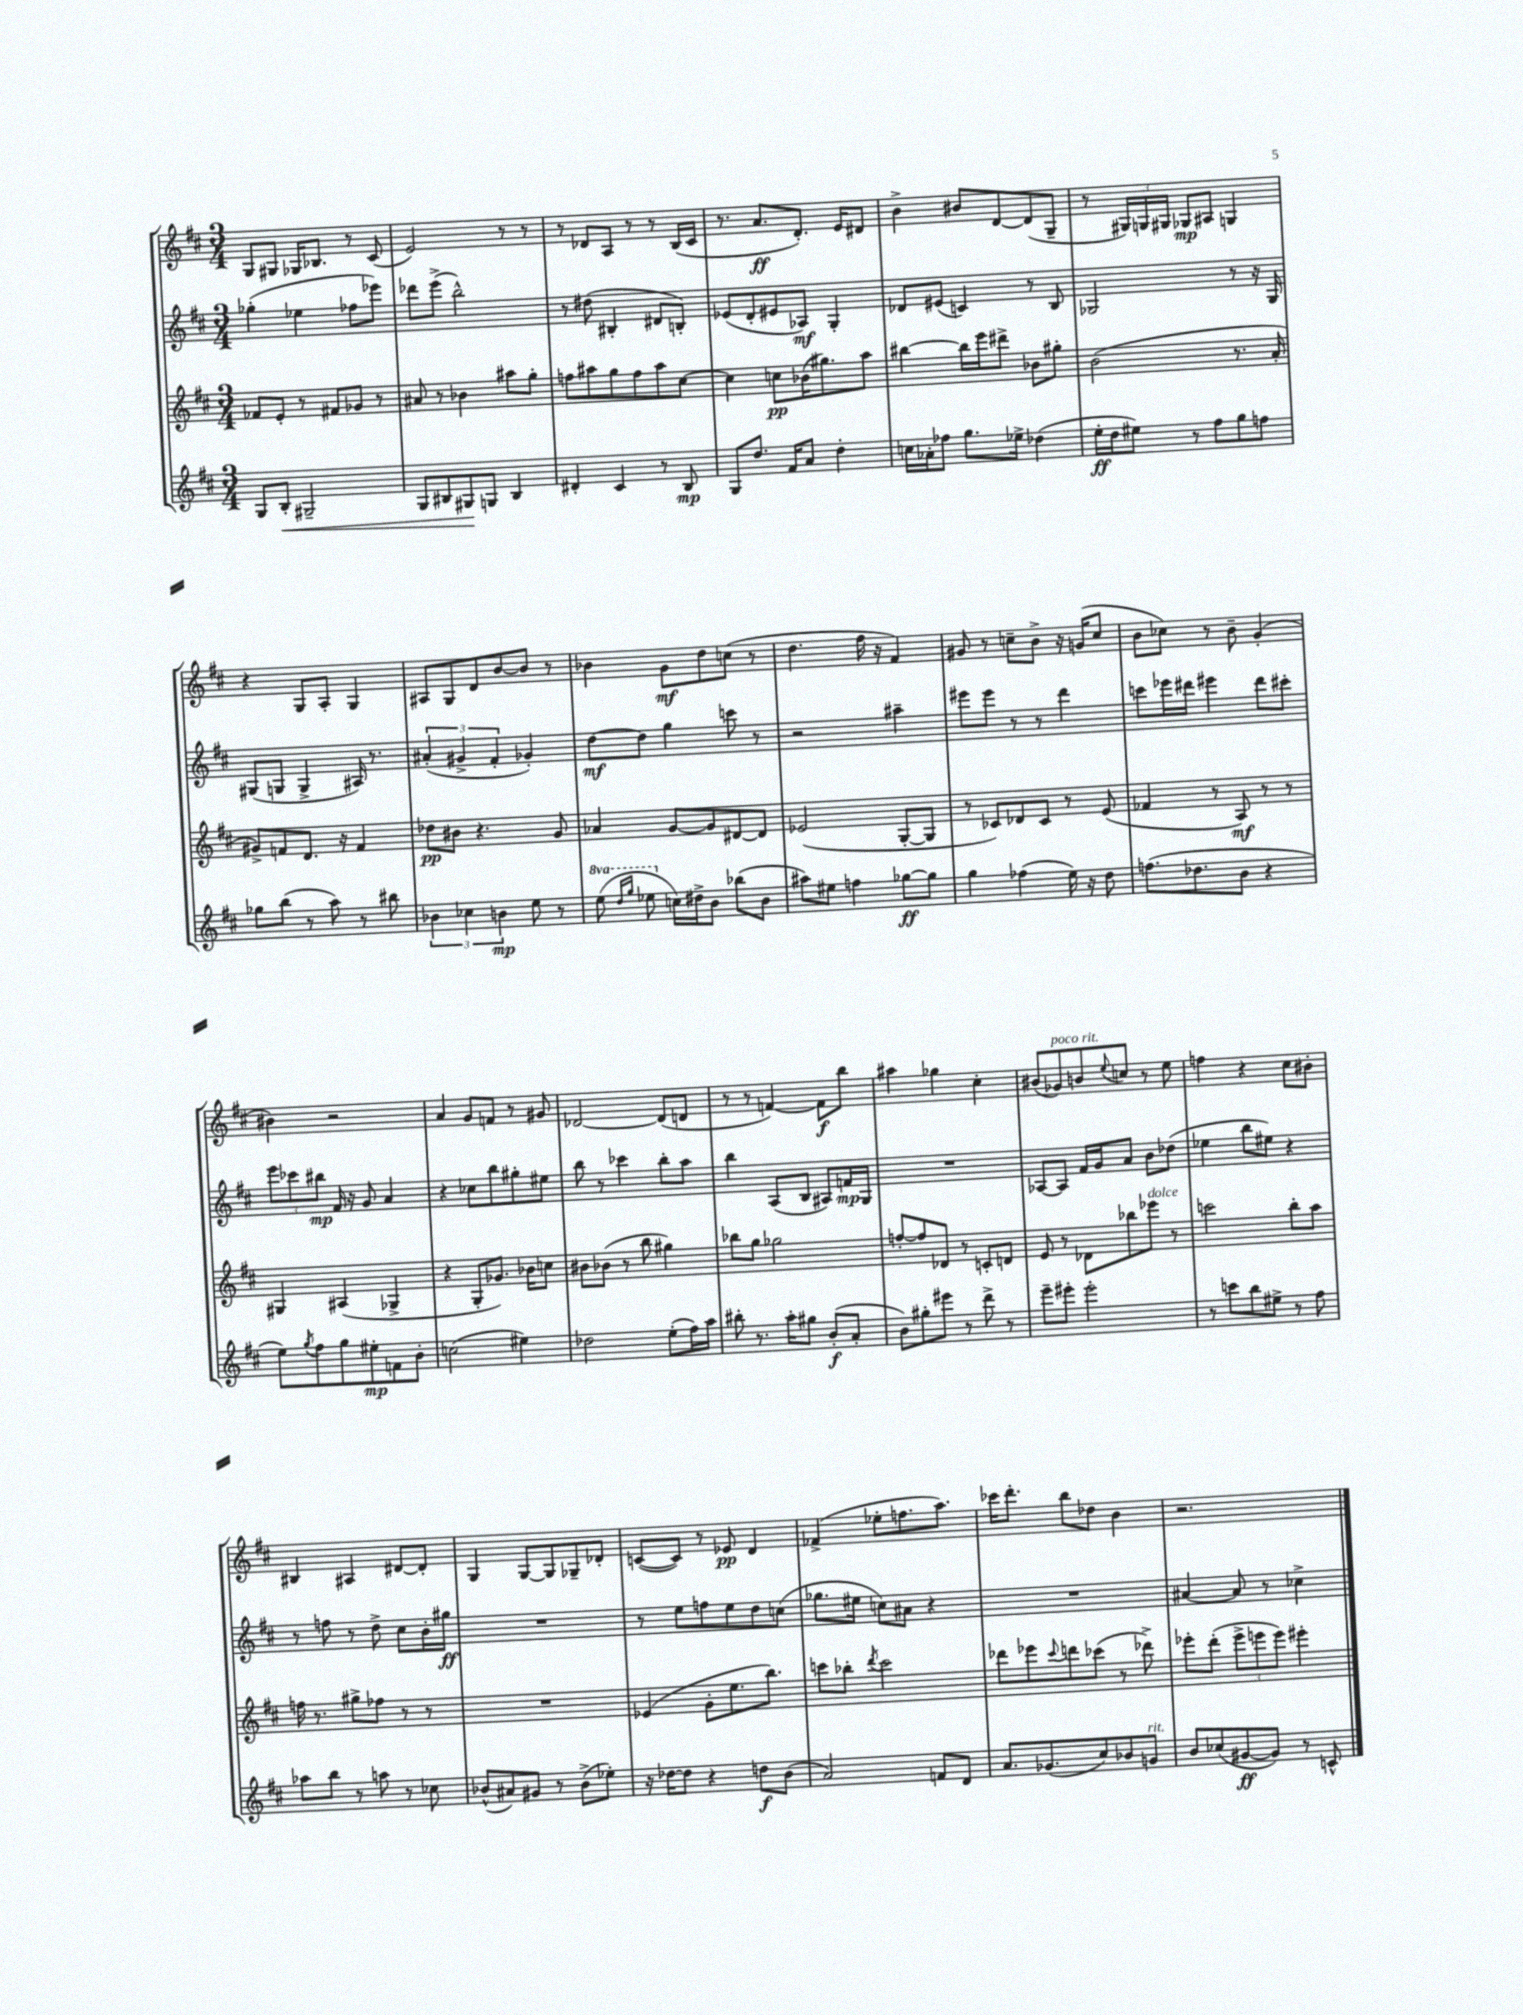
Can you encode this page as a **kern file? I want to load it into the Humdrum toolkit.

**kern	**dynam	**kern	**dynam	**kern	**dynam	**kern	**dynam
*part4	*part4	*part3	*part3	*part2	*part2	*part1	*part1
*staff4	*staff4	*staff3	*staff3	*staff2	*staff2	*staff1	*staff1
*clefG2	*	*clefG2	*	*clefG2	*	*clefG2	*
*k[f#c#]	*	*k[f#c#]	*	*k[f#c#]	*	*k[f#c#]	*
*M3/4	*	*M3/4	*	*M3/4	*	*M3/4	*
=1	=1	=1	=1	=1	=1	=1	=1
8G/L	.	8f-X/L	.	(4gg-X'\	.	8G/L	.
!	!LO:HP:b	!	!	!	!	!	!
8B'/J	<	8e'/J	.	.	.	8G#X/J	.
2G#X~/	.	8r	.	4ee-X\	.	16G-X/KL	.
.	.	.	.	.	.	8.B-X/J	.
.	.	8f#X/L	.	.	.	.	.
.	.	8g-X/J	.	8ff-X\L	.	8r	.
.	.	8r	.	8eee-X\J)	.	(8c#/	.
=2	=2	=2	=2	=2	=2	=2	=2
8G/L	.	8a#X/	.	8ddd-X\L	.	2e/)	.
8B#X/	.	8r	.	(8eee^\J	.	.	.
8G#X/	.	4b-X\	.	2bb^^\)	.	.	.
8Gn/J	[	.	.	.	.	.	.
4B#/	.	8aa#X\L	.	.	.	8r	.
.	.	8gg'\J	.	.	.	8r	.
=3	=3	=3	=3	=3	=3	=3	=3
4d#X'/	.	8ffn\L	.	8r	.	8r	.
.	.	8aa#X\	.	(8dd#X\	.	8d-X/L	.
4c#/	.	8gg\	.	4B#X'/	.	8A/J	.
.	.	8ff\	.	.	.	8r	.
8r	.	8aa#\	.	8d#X/L	.	8r	.
8B/	mp	[8cc#\J	.	8Bn'/J)	.	(16B/LL	.
.	.	.	.	.	.	16c#/JJ	.
=4	=4	=4	=4	=4	=4	=4	=4
8G/L	.	4cc#\]	.	(8e-X/L	.	8.r	.
8.dd/J	.	.	.	8d'/	.	.	.
.	.	.	.	.	.	8.a/L	ff
.	.	8ccn\L	pp	8e#X/	.	.	.
16f#/KL	.	.	.	.	.	.	.
8a/J	.	(16b-X\K	.	8A-X/J)	mf	8.d'/J)	.
.	.	8.gg#X\)	.	.	.	.	.
4dd'\	.	.	.	4G'/	.	.	.
.	.	.	.	.	.	16e/KL	.
.	.	8aa\J	.	.	.	8d#X/J	.
=5	=5	=5	=5	=5	=5	=5	=5
16ccn\LL	.	[4bb#X\	.	8d-X/L	.	4b^\	.
16a-X'\J	.	.	.	.	.	.	.
8ff-X\J	.	.	.	(8e#X/J	.	.	.
8.gg\L	.	16bb#\LL]	.	4cn/)	.	8b#X/L	.
.	.	16eee\J	.	.	.	.	.
.	.	8ddd#X^\J	.	.	.	[8d/	.
16ee-X^\Jk	.	.	.	.	.	.	.
(4dd-X\	.	8b-X\L	.	8r	.	(8d/]	.
.	.	8gg#X'\J	.	8B/	.	8G~/J	.
=6	=6	=6	=6	=6	=6	=6	=6
16ee'\LL	ff	(2b\	.	2G-X/	.	8r	.
16dd\J	.	.	.	.	.	.	.
8ee#X\J)	.	.	.	.	.	24G#X/LL)	.
.	.	.	.	.	.	24Gn/	.
.	.	.	.	.	.	24G#X/JJ	.
8r	.	.	.	.	.	8G-X/L	mp
8ff#\L	.	.	.	.	.	8A#X/J	.
8gg\	.	8.r	.	8r	.	4Gn/	.
8ffn\J	.	.	.	16r	.	.	.
.	.	16a'/	.	16G-/	.	.	.
!!LO:LB:g=z
=7	=7	=7	=7	=7	=7	=7	=7
8gg-X\L	.	8g#X^/L)	.	(8G#X/L	.	4r	.
(8bb\J	.	8fn/	.	8Gn/J	.	.	.
8r	.	8.d/J	.	4G^/	.	8G/L	.
8aa\)	.	.	.	.	.	8A'/J	.
.	.	16r	.	.	.	.	.
8r	.	4f/	.	16A#X/)	.	4G/	.
.	.	.	.	8.r	.	.	.
8bb#X\	.	.	.	.	.	.	.
=8	=8	=8	=8	=8	=8	=8	=8
6b-X\	.	8dd-X\L	pp	(6a#X'/	.	8A#X/L	.
.	.	8b#X\J	.	.	.	8G/	.
6cc-X\	.	.	.	6g#X^/	.	.	.
.	.	4.r	.	.	.	8d/	.
6bn\	mp	.	.	6f#'/	.	.	.
.	.	.	.	.	.	[8b/	.
8ee\	.	.	.	4g-X'/)	.	8b/J]	.
8r	.	8g/	.	.	.	8r	.
=9	=9	=9	=9	=9	=9	=9	=9
*8va	*	*	*	*	*	*	*
(8eee\	.	4a-X/	.	[8dd\L	mf	4b-X\	.
16qqddd/LL	.	.	.	.	.	.	.
16qqggg/JJ	.	.	.	.	.	.	.
8eee-X\	.	.	.	8dd\J]	.	.	.
*X8va	*	*	*	*	*	*	*
16ccn\LL)	.	[8g/L	.	4gg\	.	8g\L	mf
16dd#X^\J	.	.	.	.	.	.	.
8b\J	.	8g/]	.	.	.	8dd\	.
(8bb-X\L	.	[8d#X/	.	8cccn\	.	(8ccn\J	.
8b\J	.	8d#/J]	.	8r	.	8r	.
=10	=10	=10	=10	=10	=10	=10	=10
8aa#X\L)	.	(2e-X/	.	2r	.	4.dd\	.
8ee#X\J	.	.	.	.	.	.	.
4ffn\	.	.	.	.	.	.	.
.	.	.	.	.	.	16ff#\	.
.	.	.	.	.	.	16r	.
[8gg-X\L	ff	[8G'/L	.	4aa#X~\	.	4f#/)	.
8gg-\J]	.	8G/J]	.	.	.	.	.
=11	=11	=11	=11	=11	=11	=11	=11
4gg\	.	8r	.	8eee#X\L	.	8g#X/	.
.	.	8c-X/L)	.	8eee#\J	.	8r	.
(4ff-X\	.	8d-X/	.	8r	.	8ccn~\L	.
.	.	8c-/J	.	8r	.	8b^\J	.
16ee\)	.	8r	.	4ddd\	.	16r	.
16r	.	.	.	.	.	(16gn/KL	.
8dd\	.	(8e/	.	.	.	8cc/J	.
=12	=12	=12	=12	=12	=12	=12	=12
(8.ffn\L	.	4f-X/	.	8cccn\L	.	8b\L	.
.	.	.	.	16eee-X\L	.	8cc-X\J)	.
8.dd-X\	.	.	.	16ddd#X\JJ	.	.	.
.	.	8r	.	4eee#X\	.	8r	.
8b\J	.	8A/)	mf	.	.	8b~\	.
4r	.	8r	.	8ddd#\L	.	(4g'/	.
.	.	8r	.	8ccc#X'\J	.	.	.
!!LO:LB:g=z
=13	=13	=13	=13	=13	=13	=13	=13
8ee\L)	.	4G#X/	.	12eee\L	.	4b#X\)	.
.	.	.	.	12ccc-X\	.	.	.
8qgg/	.	.	.	.	.	.	.
8ff#\	.	.	.	.	.	.	.
.	.	.	.	12bb#X\J	mp	.	.
8gg\	.	(4A#X/	.	16f#/	.	2r	.
.	.	.	.	16r	.	.	.
8ee#X'\	mp	.	.	8g/	.	.	.
8fn\	.	4G-X^/	.	4a/	.	.	.
8b'\J	.	.	.	.	.	.	.
=14	=14	=14	=14	=14	=14	=14	=14
(2ccn\	.	4r	.	4r	.	4a/	.
.	.	8G'/L	.	8cc-X\L	.	8g/L	.
.	.	8.g-X/J)	.	8bb\	.	8fn/J	.
4ee#X\)	.	.	.	8gg#X'\	.	8r	.
.	.	16b-X\KL	.	.	.	.	.
.	.	8ccn\J	.	8ee#X\J	.	8g#X/	.
=15	=15	=15	=15	=15	=15	=15	=15
2dd-X\	.	8b#X\L	.	8bb\	.	[2d-X/	.
.	.	(8b-X\J	.	8r	.	.	.
.	.	8r	.	4ccc-X\	.	.	.
.	.	8bb\	.	.	.	.	.
(8ee'\L	.	4gg#X\)	.	8bb'\L	.	(8d-/L]	.
16ff#\L)	.	.	.	8aa\J	.	8dn/J	.
16aa\JJ	.	.	.	.	.	.	.
=16	=16	=16	=16	=16	=16	=16	=16
8bb#X'\	.	8bb-X\L	.	4bb\	.	8r	.
8.r	.	8gg\J	.	.	.	8r	.
.	.	2gg-X\	.	(8A/L	.	[4fn/)	.
16aa'\KL	.	.	.	.	.	.	.
8gg#X\J	.	.	.	8B/J	.	.	.
(8b'/L	f	.	.	8A#X/L)	.	8f\L]	f
8a'/J	.	.	.	16fn/L	mp	8bb\J	.
.	.	.	.	16G/JJ	.	.	.
=17	=17	=17	=17	=17	=17	=17	=17
8b\L)	.	[8ffn'/L	.	2.r	.	4aa#X\	.
8gg#X'\	.	8ff/]	.	.	.	.	.
8eee#X\J	.	8d-X/J	.	.	.	4gg-X\	.
8r	.	8r	.	.	.	.	.
8ddd^\	.	8cn'/L	.	.	.	4cc#'\	.
8r	.	8dn/J	.	.	.	.	.
=18	=18	=18	=18	=18	=18	=18	=18
8eee~\L	.	8e/	.	[8A-X/L	.	(8b#X/L	.
!	!	!	!	!	!	!LO:TX:a:i:t=poco rit.	!
8eee#X'\J	.	8r	.	8A-/J]	.	8g-X/)	.
2eee#'\	.	8d-X\L	.	16f#/LL	.	8bn/	.
.	.	.	.	16g/J	.	.	.
.	.	.	.	.	.	8qqee/	.
.	.	8bb-X\	.	8a/J	.	8ccn/J	.
!	!	!LO:TX:a:i:t=dolce	!	!	!	!	!
.	.	8eee-X\J	.	8b\L	.	8r	.
.	.	8r	.	(8dd-X\J	.	8ee\	.
=19	=19	=19	=19	=19	=19	=19	=19
8r	.	2cccn\	.	4ee-X\	.	4ffn\	.
8cccn\L	.	.	.	.	.	.	.
8bb\	.	.	.	8bb\L	.	4r	.
8ee#X^\J	.	.	.	8ee#X\J)	.	.	.
8r	.	8bb'\L	.	4r	.	8cc#\L	.
8ff#\	.	8aa\J	.	.	.	8b#X'\J	.
!!LO:LB:g=z
=20	=20	=20	=20	=20	=20	=20	=20
8aa-X\L	.	16ffn\	.	8r	.	4B#X/	.
.	.	8.r	.	.	.	.	.
8bb\J	.	.	.	8ffn\	.	.	.
8r	.	8gg#X^\L	.	8r	.	4A#X/	.
8aan\	.	8ff-X\J	.	8dd^\	.	.	.
8r	.	8r	.	8cc#\L	.	[8d#X/L	.
8cc-X\	.	8r	.	16b'\L	.	8d#'/J]	.
.	.	.	.	16gg#X\JJ	ff	.	.
=21	=21	=21	=21	=21	=21	=21	=21
(8b-X^^/L	.	2.r	.	2.r	.	4G/	.
8a#X/)	.	.	.	.	.	.	.
8g#X/J	.	.	.	.	.	[8G/L	.
8r	.	.	.	.	.	8G/]	.
(8b-^\L	.	.	.	.	.	8G-X~/	.
8ee-X'\J)	.	.	.	.	.	8d-X'/J	.
=22	=22	=22	=22	=22	=22	=22	=22
16r	.	(4e-X/	.	8r	.	([8cn/L	.
[16dd-X\KL	.	.	.	.	.	.	.
8dd-\J]	.	.	.	8ee\L	.	8c/J])	.
4r	.	8g'\L	.	8ffn\	.	8r	.
.	.	8.ee\	.	8ee\	.	8e-X/	pp
8ddn\L	f	.	.	8dd\	.	4d/	.
.	.	8.bb\J)	.	.	.	.	.
(8b\J	.	.	.	(8ccn\J	.	.	.
=23	=23	=23	=23	=23	=23	=23	=23
2a/)	.	8cccn\L	.	8.gg-X\L	.	(4f-X^/	.
.	.	8bb-X'\J	.	.	.	.	.
.	.	.	.	16ee#X\Jk	.	.	.
.	.	8qddd/	.	.	.	.	.
.	.	2ccc\	.	8ccn\L)	.	8ee-X'\L	.
.	.	.	.	8a#X\J	.	8.ffn\	.
8fn/L	.	.	.	4r	.	.	.
.	.	.	.	.	.	8.aa\J)	.
8d/J	.	.	.	.	.	.	.
=24	=24	=24	=24	=24	=24	=24	=24
8.a/L	.	8ddd-X\L	.	2.r	.	16ccc-X\KL	.
.	.	.	.	.	.	8.ddd'\J	.
.	.	8eee-X\	.	.	.	.	.
(8.g-X/	.	.	.	.	.	.	.
.	.	8qqccc#/	.	.	.	.	.
.	.	8dddn\	.	.	.	8bb\L	.
8cc#/)	.	(8ccc-X\J	.	.	.	8dd-X\J	.
8b-X/	.	8r	.	.	.	4b\	.
!LO:TX:a:i:t=rit.	!	!	!	!	!	!	!
8gn/J	.	8ddd-X^\)	.	.	.	.	.
=25	=25	=25	=25	=25	=25	=25	=25
8b/L	.	8eee-X'\L	.	[4a#X/	.	2.r	.
(8cc-X/	.	(8ddd'\J	.	.	.	.	.
[8g#X/	ff	12eee-^\L	.	8a#/]	.	.	.
.	.	12eeen\	.	.	.	.	.
8g#/J])	.	.	.	8r	.	.	.
.	.	12eee\J)	.	.	.	.	.
8r	.	4eee#X'\	.	4cc-X^\	.	.	.
8cn^^/	.	.	.	.	.	.	.
==	==	==	==	==	==	==	==
*-	*-	*-	*-	*-	*-	*-	*-
